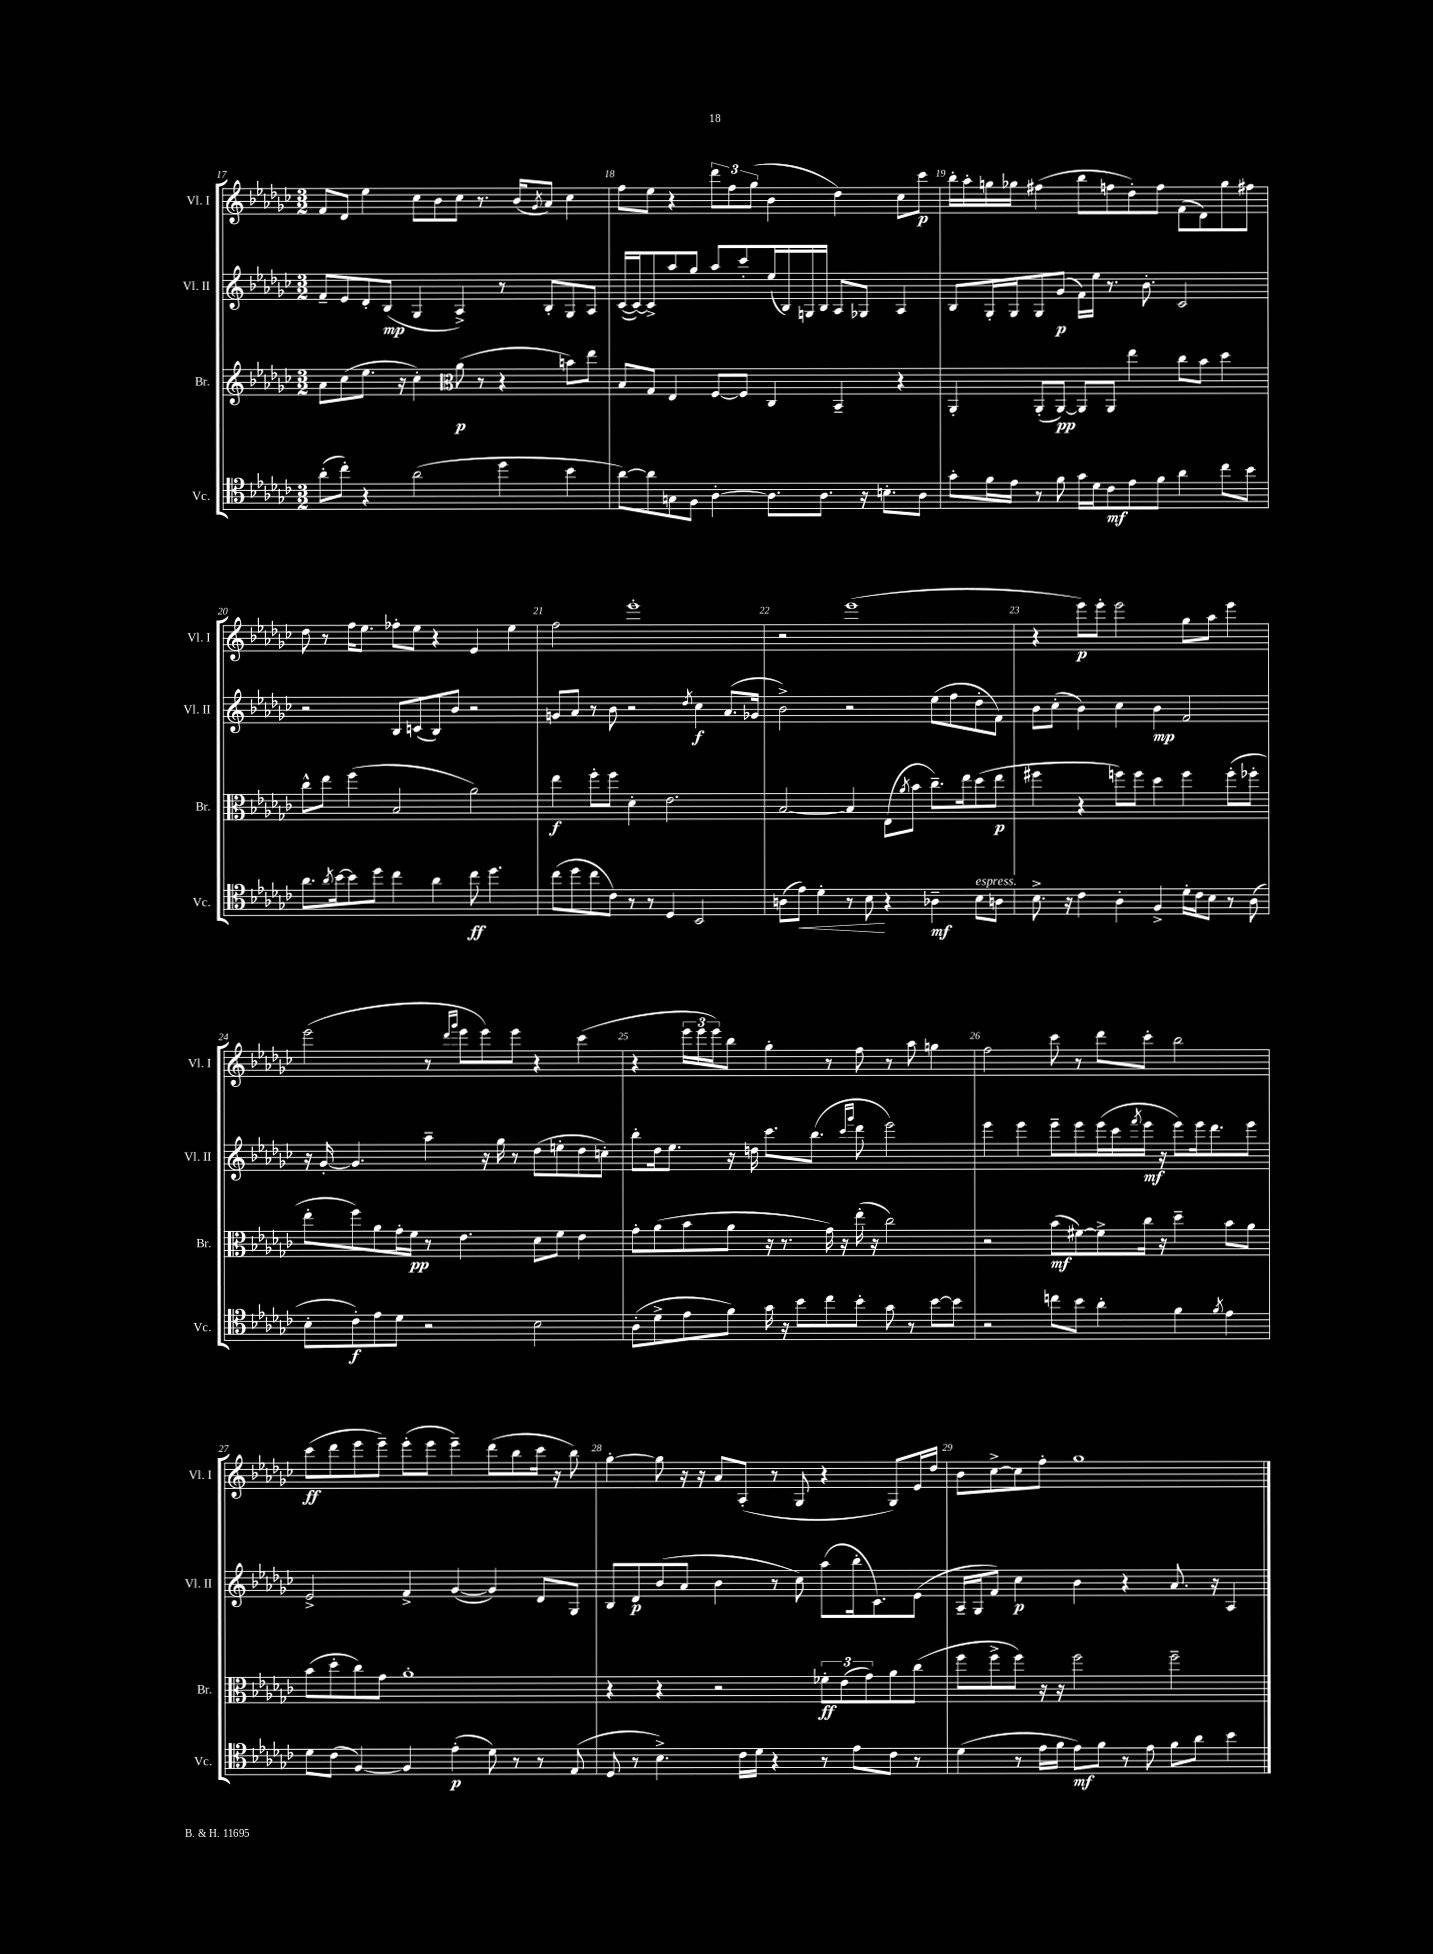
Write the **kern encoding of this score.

**kern	**kern	**kern	**kern
*staff4	*staff3	*staff2	*staff1
*clefC4	*clefG2	*clefG2	*clefG2
*k[b-e-a-d-g-c-]	*k[b-e-a-d-g-c-]	*k[b-e-a-d-g-c-]	*k[b-e-a-d-g-c-]
*M3/2	*M3/2	*M3/2	*M3/2
(8a-'	8a-	8f~	8f
8cc-')	(8cc-	8e-	8d-
4r	8.ee-	8d-'	4ee-
.	.	(8B-	.
.	16r	.	.
(2a-	4cc-')	4G-	8cc-
.	.	.	8b-
*	*clefC3	*	*
.	(8a-	4A-^)	8cc-
.	8r	.	8.r
4dd-	4r	8r	.
.	.	.	(16b-
.	.	.	8qg-
.	.	8B-'	8a-)
4b-	8b)	8G-	4cc-
.	8ee-	8A-	.
=	=	=	=
[8a-)	8B-	([16c-	8ff
.	.	16c-_)	.
8a-]	8G-	8c-^]	8ee-
8G	4E-	8aa-	4r
8F	.	8gg-	.
[4A-'	[8F	8aa-	12ddd-
.	.	.	12ff
.	8F]	8ccc-'	.
.	.	.	(12gg-
8.A-]	4C-	(16ee-	4b-
.	.	16B-)	.
.	.	16G	.
8.A-	.	16B-	.
.	4BB-~	8A-	4dd-)
16r	.	8G-	.
8.B'	.	.	.
.	4r	4A-	8cc-
8A-	.	.	8ccc-
=	=	=	=
8g-'	4AA-'	8B-	16bb-'
.	.	.	16aa-'
16f	.	16G-'	16gg
16e-	.	16G-	16gg-
8r	(8AA-'	8G-	(4ff#
8f	[8AA-)	(8g-	.
16g-	8AA-]	16f)	8bb-
16d-	.	16ee-	.
8c-	8AA-	8.r	8ff
8e-	4ee-	.	8dd-')
.	.	8.b-'	.
8f	.	.	8ff
4a-	8cc-	2c-	(8f
.	8b-	.	8d-)
8cc-	4dd-	.	8gg-
8b-	.	.	8ff#
=	=	=	=
8.a-	8cc-^^	2r	8dd-
.	8ee-	.	8r
8qa-	.	.	.
[16b-	.	.	.
8b-]	(4ff	.	16ff
.	.	.	8.ee-
8dd-	.	.	.
4cc-	2B-	8B-	8ff-'
.	.	(8c	8ee-
4a-	.	8B-)	4r
.	.	8b-	.
8cc-	2a-)	2r	4e-
4.dd-	.	.	.
.	.	.	4ee-
=	=	=	=
(8cc-	4ee-	8g	2ff
8dd-	.	8a-	.
8cc-	8ff'	8r	.
8c-)	8ff	8b-	.
8r	4d-'	2r	1eee-'
8r	.	.	.
4D-	2.e-	.	.
.	.	8qdd-	.
2BB-	.	4cc-	.
.	.	(8.a-	.
.	.	16g-	.
=	=	=	=
(8A	[2B-	2b-^)	2r
8e-)	.	.	.
4d-'	.	.	.
8r	4B-]	2r	(1eee-
8B-	.	.	.
4r	(8E-	.	.
.	8qa-	.	.
.	8b-	.	.
4A-~	8.cc-~)	(8ee-	.
.	.	8ff	.
.	16ee-	.	.
8B-	(8dd-	8dd-'	.
8A	8ee-	8f)	.
=	=	=	=
8.B-^	4ff#	8b-	4r
.	.	(8cc-'	.
16r	.	.	.
4c-	4r	4b-)	8eee-)
.	.	.	8eee-'
4A-'	8ff)	4cc-	2eee-
.	8ff	.	.
4F^	4dd-	4b-	.
16d-'	4ff	2f	8gg-
16c-	.	.	.
8B-	.	.	8aa-
8r	(8ff'	.	4eee-
(8A-	8ff-'	.	.
=	=	=	=
8B-'	8ee-'	16r	(2eee-
.	.	[16g-'	.
8c-')	8ff)	4.g-]	.
8e-	8a-	.	.
8d-	16g-'	.	.
.	16f	.	.
2r	8r	4aa-~	8r
.	.	.	16qqddd-
.	.	.	16qqggg-
.	4.e-	.	8eee-
.	.	16r	8eee-)
.	.	16gg-	.
.	.	8r	8eee-
2B-	8d-	(8dd-	4r
.	8f	8ee'	.
.	4e-	8dd-	(4ccc-
.	.	8cc')	.
=	=	=	=
(8A-'	8g-'	8bb-'	4r
8d-^	(8a-	16dd-	.
.	.	8.ee-	.
8e-	8b-	.	24eee-
.	.	.	24eee-
.	.	.	24eee-)
8f)	8a-	16r	8bb-
.	.	16dd	.
16g-	16r	8.ccc-	4gg-'
16r	8.r	.	.
8b-	.	.	.
.	.	(8.bb-	.
8cc-	16g-)	.	8r
.	16r	.	.
.	.	16qqccc-	.
.	.	16qqggg-	.
8b-'	(16ee-'	8ddd-	8ff
.	16r	.	.
8g-	2cc-)	2eee-)	8r
8r	.	.	8aa-
[8b-	.	.	4gg
8b-]	.	.	.
=	=	=	=
2r	2r	4eee-	2ff
.	.	4eee-	.
8cc	(8b-	8eee-~	8ccc-
8b-	[8f#)	8eee-	8r
4a-'	8f#^]	(16eee-	8ddd-
.	.	16ccc-	.
.	.	8qfff	.
.	16cc-	16eee-	8ccc-'
.	16r	16r	.
4f	4dd-~	8eee-)	2bb-
.	.	16eee-	.
.	.	8.ddd-	.
8qf	.	.	.
4e-	8b-	.	.
.	8a-	8eee-	.
=	=	=	=
8d-	(8b-	2e-^	(8ccc-
(8c-	8dd-'	.	8ddd-
[4F)	8cc-)	.	8eee-
.	8g-	.	8eee-~)
4F]	1a-'	4f^	(8eee-'
.	.	.	8eee-
(4e-'	.	([4g-	4eee-~)
8d-)	.	4g-])	(8ddd-
8r	.	.	8bb-
8r	.	8d-	16ccc-
.	.	.	16r
(8E-	.	8G-	8bb-)
=	=	=	=
8D-	4r	8B-	[4gg-'
8r	.	8d-	.
4.B-^)	4r	(8b-	8gg-]
.	.	8a-	16r
.	.	.	16r
.	2r	4b-	8a-
16c-	.	.	(8A-'
16d-	.	.	.
4r	.	8r	8r
.	.	8cc-)	8G-
8r	12f-'	(8aa-	4r
.	(12e-	.	.
8e-	.	16bb-'	.
.	12g-)	.	.
.	.	8.c-)	.
8c-	8a-	.	8G-)
8r	(8cc-	(8e-	16e-
.	.	.	16dd-
=	=	=	=
(4d-	8ff	16A-~	8b-
.	.	16G-	.
.	8ff^	8f)	[8cc-^
8r	8ff)	4cc-	8cc-]
16e-	16r	.	8ff'
16f	16r	.	.
8e-)	2ff	4b-	1gg-
8f	.	.	.
8r	.	4r	.
8e-	.	.	.
8f	2ff~	8.a-	.
8a-	.	.	.
.	.	16r	.
4b-	.	4A-	.
==	==	==	==
*-	*-	*-	*-
